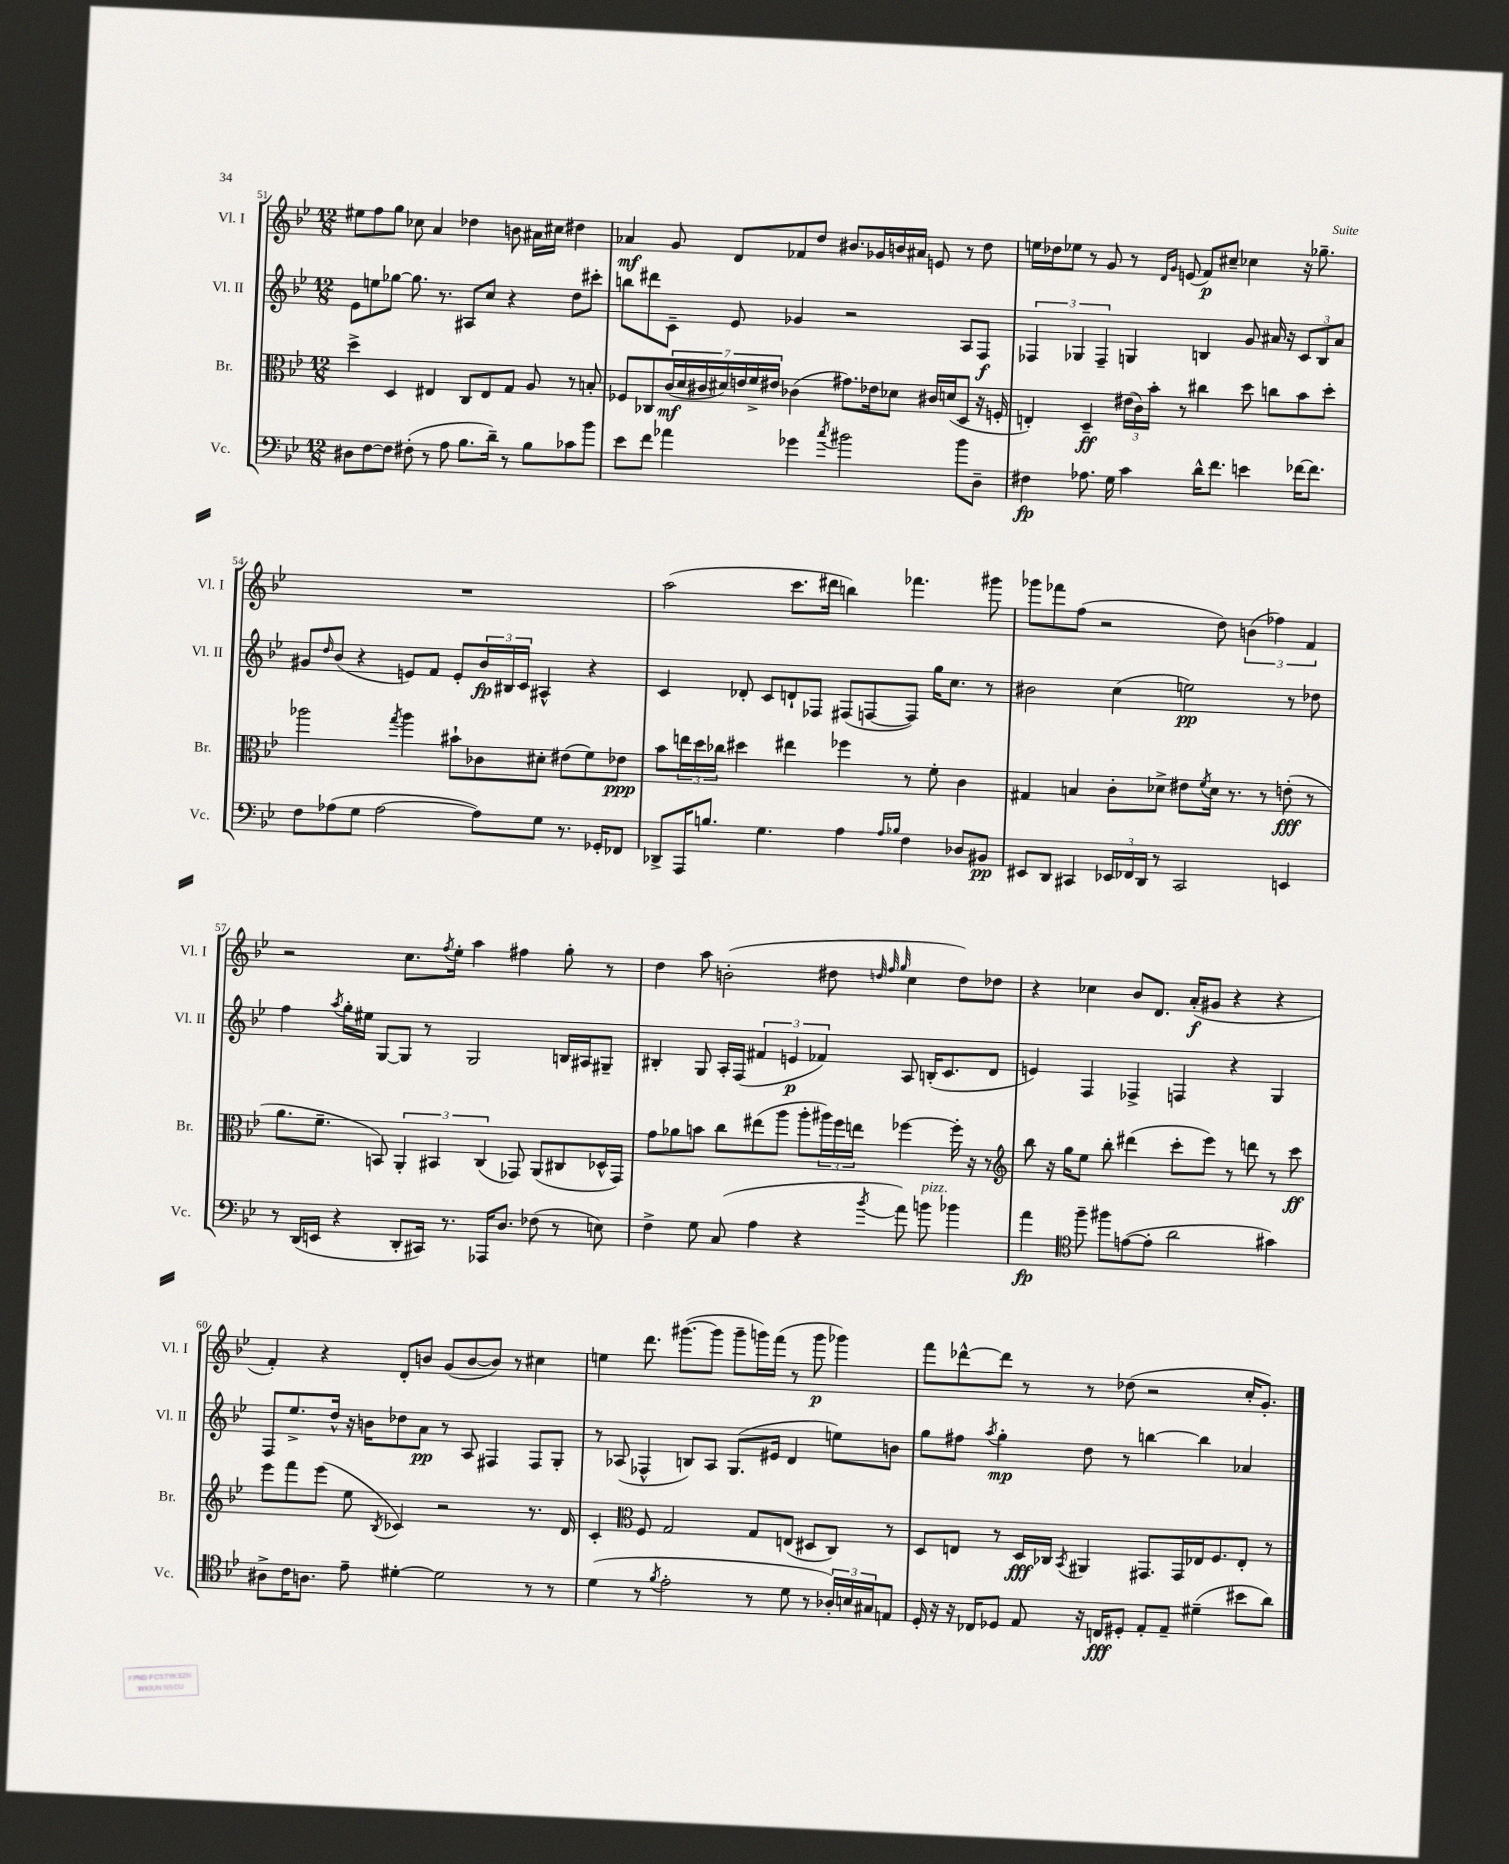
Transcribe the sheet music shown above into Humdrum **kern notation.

**kern	**dynam	**kern	**dynam	**kern	**dynam	**kern	**dynam
*part4	*part4	*part3	*part3	*part2	*part2	*part1	*part1
*staff4	*staff4	*staff3	*staff3	*staff2	*staff2	*staff1	*staff1
*I"Vc.	*	*I"Br.	*	*I"Vl. II	*	*I"Vl. I	*
*I'Vc.	*	*I'Br.	*	*I'Vl. II	*	*I'Vl. I	*
*clefF4	*	*clefC3	*	*clefG2	*	*clefG2	*
*k[b-e-]	*	*k[b-e-]	*	*k[b-e-]	*	*k[b-e-]	*
*M12/8	*	*M12/8	*	*M12/8	*	*M12/8	*
=51	=51	=51	=51	=51	=51	=51	=51
8D#X\L	.	4dd^\	.	8e-\L	.	8ee#X\L	.
[8F\	.	.	.	8een\	.	8ff\	.
8F\J]	.	4D/	.	[8gg-X\J	.	8gg\J	.
(8F#X'\	.	.	.	8.gg-\]	.	8cc-X\	.
8r	.	4E#X/	.	.	.	4a/	.
.	.	.	.	8.r	.	.	.
8A\	.	.	.	.	.	.	.
8.B-\L	.	8C/L	.	8A#X/L	.	4dd-X\	.
.	.	8E#/	.	8cc/J	.	.	.
16d~\Jk)	.	.	.	.	.	.	.
8r	.	8G/J	.	4r	.	8bn\	.
8B-\L	.	8A/	.	.	.	16a#X\LL	.
.	.	.	.	.	.	16cc#X\JJ	.
8c-X\	.	8r	.	8dd\L	.	4dd#X\	.
8b-\J	.	8Bn'/	.	8ccc#X'\J	.	.	.
=52	=52	=52	=52	=52	=52	=52	=52
8e-\L	.	8F-X/L	.	8bbn\L	.	4a-X/	mf
8f\J	.	8C-X/	.	8ddd#X\	.	.	.
4a-X\	.	(28c/L	mf	8c~\J	.	8g/	.
.	.	28d/	.	.	.	.	.
.	.	28c#X/	.	.	.	.	.
.	.	28d#X/)	.	.	.	.	.
.	.	.	.	8e-/	.	8d/L	.
.	.	28en/	.	.	.	.	.
.	.	28f^/	.	.	.	.	.
.	.	28e#X/JJ	.	.	.	.	.
4g-X\	.	(4c-X\	.	4g-X/	.	8f-X/	.
.	.	.	.	.	.	8dd/J	.
8qcc/	.	.	.	.	.	.	.
2b#X\	.	8.g#X\L)	.	2r	.	8.b#X/L	.
.	.	16e-X\k	.	.	.	16g-X/L	.
.	.	8d-X\J	.	.	.	16bn/	.
.	.	.	.	.	.	16a#X/JJ	.
.	.	16c#X/LL	.	.	.	8en/	.
.	.	(16dn/J	.	.	.	.	.
8b#\L	.	8D/J	.	8A/L	.	8r	.
8D~\J	.	16r	.	8F/J	f	8dd\	.
.	.	16Fn'/	.	.	.	.	.
=53	=53	=53	=53	=53	=53	=53	=53
4F#X\	fp	4En'/)	.	6F-X/	.	16een\LL	.
.	.	.	.	.	.	16dd-X\J	.
.	.	.	.	.	.	8ee-X\J	.
.	.	.	.	6G-X/	.	.	.
8.A-X\	.	4D~/	ff	.	.	8r	.
.	.	.	.	6F-~/	.	.	.
.	.	.	.	.	.	8g/	.
16G\	.	.	.	.	.	.	.
4c\	.	(24e#X\LL	.	4Gn/	.	8r	.
.	.	24c\)	.	.	.	.	.
.	.	24b-'\JJ	.	.	.	.	.
.	.	.	.	.	.	16qqd/LL	.
.	.	.	.	.	.	16qqg/JJ	.
.	.	8r	.	.	.	(8en/	.
16d^^\KL	.	4cc#X\	.	4Bn/	.	8f/L)	p
8.f\J	.	.	.	.	.	.	.
.	.	.	.	.	.	8cc#X~/J	.
4en\	.	8dd\	.	8g/	.	4cc-X\	.
.	.	8ccn\L	.	16a#X/	.	.	.
.	.	.	.	16r	.	.	.
[16f-X\KL	.	8b-\	.	12c/L	.	16r	.
8.f-\J]	.	.	.	.	.	8.gg-X~\	.
.	.	.	.	12B/	.	.	.
.	.	8dd'\J	.	.	.	.	.
.	.	.	.	12a#/J	.	.	.
!!LO:LB:g=z
=54	=54	=54	=54	=54	=54	=54	=54
8F\L	.	2aa-X\	.	8g#X/L	.	1.r	.
.	.	.	.	16qqdd/	.	.	.
(8A-X\	.	.	.	(8b-/J	.	.	.
8G\J	.	.	.	4r	.	.	.
[2A-\	.	.	.	.	.	.	.
.	.	8qgg/	.	.	.	.	.
.	.	4aa-\	.	8en/L)	.	.	.
.	.	.	.	8f/J	.	.	.
.	.	8b#X`\L	.	8e'/L	.	.	.
8A-\L])	.	8c-X\	.	24b-/L	fp	.	.
.	.	.	.	24B#X/	.	.	.
.	.	.	.	24c/JJ	.	.	.
8G\J	.	8d#X'\J	.	4A#X^^/	.	.	.
8.r	.	(8e#X\L	.	.	.	.	.
.	.	8f\)	.	4r	.	.	.
16GG-X'/KL	.	.	.	.	.	.	.
8FF-X/J	.	8e-X\J	ppp	.	.	.	.
=55	=55	=55	=55	=55	=55	=55	=55
8DD-X^/L	.	8b-\L	.	4c/	.	(2aa\	.
16AAA/K	.	24een\L	.	.	.	.	.
.	.	24dd\	.	.	.	.	.
8.Bn/J	.	.	.	.	.	.	.
.	.	24cc-X\JJ	.	.	.	.	.
.	.	4dd#X\	.	8d-X'/	.	.	.
4.G\	.	.	.	8c/L	.	.	.
.	.	4ee#X\	.	8dn`/	.	8.ccc\L	.
.	.	.	.	8F-X/J	.	.	.
.	.	.	.	.	.	16ddd#X\Jk	.
4A\	.	4ff-X\	.	(8F#X/L	.	4bbn\)	.
.	.	.	.	[8Fn/	.	.	.
16qqA/LL	.	.	.	.	.	.	.
16qqB-X/JJ	.	.	.	.	.	.	.
4F\	.	8r	.	8F/J])	.	4.fff-X\	.
.	.	8f'\	.	16gg\KL	.	.	.
.	.	.	.	8.cc\J	.	.	.
8D-X/L	.	4c\	.	.	.	.	.
8BB#X/J	pp	.	.	8r	.	8ggg#X\	.
=56	=56	=56	=56	=56	=56	=56	=56
8EE#X/L	.	4G#X/	.	2b#X\	.	8ggg-X\L	.
8DD/J	.	.	.	.	.	8fff-X\	.
4CC#X/	.	4Bn/	.	.	.	(8ff\J	.
.	.	.	.	.	.	2r	.
24EE-X/LL	.	8c'\L	.	(4cc\	.	.	.
24FF-X/	.	.	.	.	.	.	.
24DD/JJ	.	.	.	.	.	.	.
8r	.	8d-X^\J	.	.	.	.	.
2CC#/	.	8e#X\L	.	2een\)	pp	.	.
.	.	8qf/	.	.	.	.	.
.	.	16d-\Jk	.	.	.	8dd\)	.
.	.	8.r	.	.	.	.	.
.	.	.	.	.	.	(6bn\	.
.	.	8r	.	.	.	.	.
.	.	.	.	.	.	6ff-X\)	.
4EEn/	.	(8en'\	fff	8r	.	.	.
.	.	.	.	.	.	6f/	.
.	.	8r	.	8dd-X\	.	.	.
!!LO:LB:g=z
=57	=57	=57	=57	=57	=57	=57	=57
8r	.	8.a\L	.	4ff\	.	2r	.
(16DD/LL	.	.	.	.	.	.	.
16EEn/JJ	.	8.f~\J	.	.	.	.	.
.	.	.	.	8qaa/	.	.	.
4r	.	.	.	16gg'\LL	.	.	.
.	.	.	.	16ee#X\JJ	.	.	.
.	.	8BBn/)	.	[8G/L	.	.	.
8DD'/L	.	6AA'/	.	8G/J]	.	8.cc\L	.
16CC#X/Jk)	.	.	.	8r	.	.	.
.	.	6BB#X/	.	.	.	.	.
.	.	.	.	.	.	8qff/	.
8.r	.	.	.	.	.	16ee-'\Jk	.
.	.	.	.	2G/	.	4aa\	.
.	.	(6C/	.	.	.	.	.
16AAA-X/KL	.	.	.	.	.	.	.
8.D/J	.	.	.	.	.	.	.
.	.	8GG-X/)	.	.	.	4ff#X\	.
(8F-X\	.	(8AA/L	.	.	.	.	.
8r	.	8C#X/	.	16Bn/LL	.	8gg'\	.
.	.	.	.	16A#X/J	.	.	.
8En\)	.	16D-X^^/L	.	8G#X~/J	.	8r	.
.	.	16GG-/JJ)	.	.	.	.	.
=58	=58	=58	=58	=58	=58	=58	=58
4F^\	.	8g\L	.	4B#X'/	.	4dd\	.
.	.	8a-X\	.	.	.	.	.
8G\	.	8bn\J	.	8G/	.	8aa\	.
(8C/	.	8cc\L	.	16A'/LL	.	(2bn'\	.
.	.	.	.	(16F/JJ	.	.	.
4A\	.	(8ee#X\	.	6f#X/	.	.	.
.	.	8aa\J	.	.	.	.	.
.	.	.	.	6en/	p	.	.
4r	.	8aa'\L	.	.	.	.	.
.	.	.	.	6f-X/)	.	.	.
.	.	24aa#X\L)	.	.	.	8dd#X\	.
.	.	24ff\	.	.	.	.	.
.	.	24een\JJ	.	.	.	.	.
.	.	.	.	.	.	32qqddn/	.
.	.	.	.	.	.	32qqff/	.
8qb-/	.	.	.	.	.	32qqgg/	.
8a\)	.	[4ff-X\	.	8A/	.	4cc\	.
!LO:TX:a:i:t=pizz.	!	!	!	!	!	!	!
8bn\	.	.	.	(16Bn'/KL	.	.	.
.	.	.	.	8.c/	.	.	.
4b-X\	.	16ff-'\]	.	.	.	8dd\L)	.
.	.	16r	.	.	.	.	.
.	.	8r	.	8d/J	.	8dd-X\J	.
=59	=59	=59	=59	=59	=59	=59	=59
*	*	*clefG2	*	*	*	*	*
4a\	fp	8bb-\	.	4en/)	.	4r	.
.	.	16r	.	.	.	.	.
.	.	16gg\KL	.	.	.	.	.
*clefC4	*	*	*	*	*	*	*
8ff~\	.	8ee-\J	.	4F/	.	4cc-X\	.
8ff#X\L	.	8bb-'\	.	.	.	.	.
([8en\	.	(4ddd#X\	.	4F-X^/	.	8b-/L	.
8e'\J]	.	.	.	.	.	8.d/J	.
2a\	.	8ccc'\L	.	4Fn/	.	.	.
.	.	.	.	.	.	(16a'/KL	f
.	.	8eee-\J)	.	.	.	8g#X/J	.
.	.	8r	.	4r	.	4r	.
.	.	8dddn\	.	.	.	.	.
4g#X\)	.	8r	.	4G/	.	4r	.
.	.	8ccc\	ff	.	.	.	.
!!LO:LB:g=z
=60	=60	=60	=60	=60	=60	=60	=60
8A#X^\L	.	8eee-\L	.	8F/L	.	4f'/)	.
16c\K	.	8fff\	.	8.ee-^/	.	.	.
8.An\J	.	.	.	.	.	.	.
.	.	(8eee-\J	.	.	.	4r	.
.	.	.	.	16dd^^/Jk	.	.	.
8e-~\	.	8ee-\	.	16r	.	.	.
.	.	.	.	16bn\KL	.	.	.
.	.	8qB-/	.	.	.	.	.
[4d#X'\	.	4c-X/)	.	8dd-X\	.	8d'/L	.
.	.	.	.	8a\J	pp	8bn/J	.
2d#\]	.	2r	.	8r	.	(8g/L	.
.	.	.	.	8A/	.	[8b/	.
.	.	.	.	4F#X/	.	8b/J])	.
.	.	.	.	.	.	8r	.
8r	.	8.r	.	8F#/L	.	4cc#X\	.
8r	.	.	.	8G'/J	.	.	.
.	.	16d/	.	.	.	.	.
=61	=61	=61	=61	=61	=61	=61	=61
(4d\	.	4c'/	.	8r	.	4een\	.
.	.	.	.	(8A-X/	.	.	.
*	*	*clefC3	*	*	*	*	*
8r	.	8F/	.	4F-X^^/	.	8.ddd\	.
8qf/	.	.	.	.	.	.	.
2e-'\	.	2G/	.	.	.	.	.
.	.	.	.	.	.	([8.ggg#X\L	.
.	.	.	.	8Bn/L)	.	.	.
.	.	.	.	8A-/J	.	8ggg#\J]	.
.	.	.	.	(8.G/L	.	8ggg#~\L	.
8r	.	8G/L	.	.	.	16gggn\L)	.
.	.	.	.	16e#X/Jk	.	(16fff\JJ	.
8d\	.	(8En/J	.	4d/	.	8r	.
8r	.	8D#X/L	.	.	.	8ggg\	p
24A-X'/LL)	.	8C/J)	.	8een\L)	.	4ggg-X\)	.
24Bn/	.	.	.	.	.	.	.
24G#X/J	.	.	.	.	.	.	.
8En/J	.	8r	.	8bn\J	.	.	.
=62	=62	=62	=62	=62	=62	=62	=62
16D'/	.	8D/L	.	8gg\L	.	8fff\L	.
16r	.	.	.	.	.	.	.
16r	.	8En/J	.	8ff#X\J	.	[8ddd-X^^\	.
16C-X/KL	.	.	.	.	.	.	.
.	.	.	.	8qaa/	.	.	.
8D-X/J	.	8r	.	4gg'\	mp	8ddd-\J]	.
8E-/	.	16D/LL	fff	.	.	8r	.
.	.	16C-X/JJ	.	.	.	.	.
.	.	8qBB-/	.	.	.	.	.
16r	.	4AA#X/	.	8dd\	.	8r	.
16Cn/KL	fff	.	.	.	.	.	.
8D#X'/J	.	.	.	8r	.	(8dd-X\	.
8E-'/L	.	8.GG#X/L	.	[4bbn\	.	2r	.
8E-~/J	.	.	.	.	.	.	.
.	.	16GG#/L	.	.	.	.	.
(4d#X~\	.	16E-X/J	.	4bb\]	.	.	.
.	.	8.F/	.	.	.	.	.
8b#X\L	.	8E-'/J	.	4a-X/	.	16cc'/KL	.
.	.	.	.	.	.	8.g'/J)	.
8a\J)	.	8r	.	.	.	.	.
==	==	==	==	==	==	==	==
*-	*-	*-	*-	*-	*-	*-	*-
